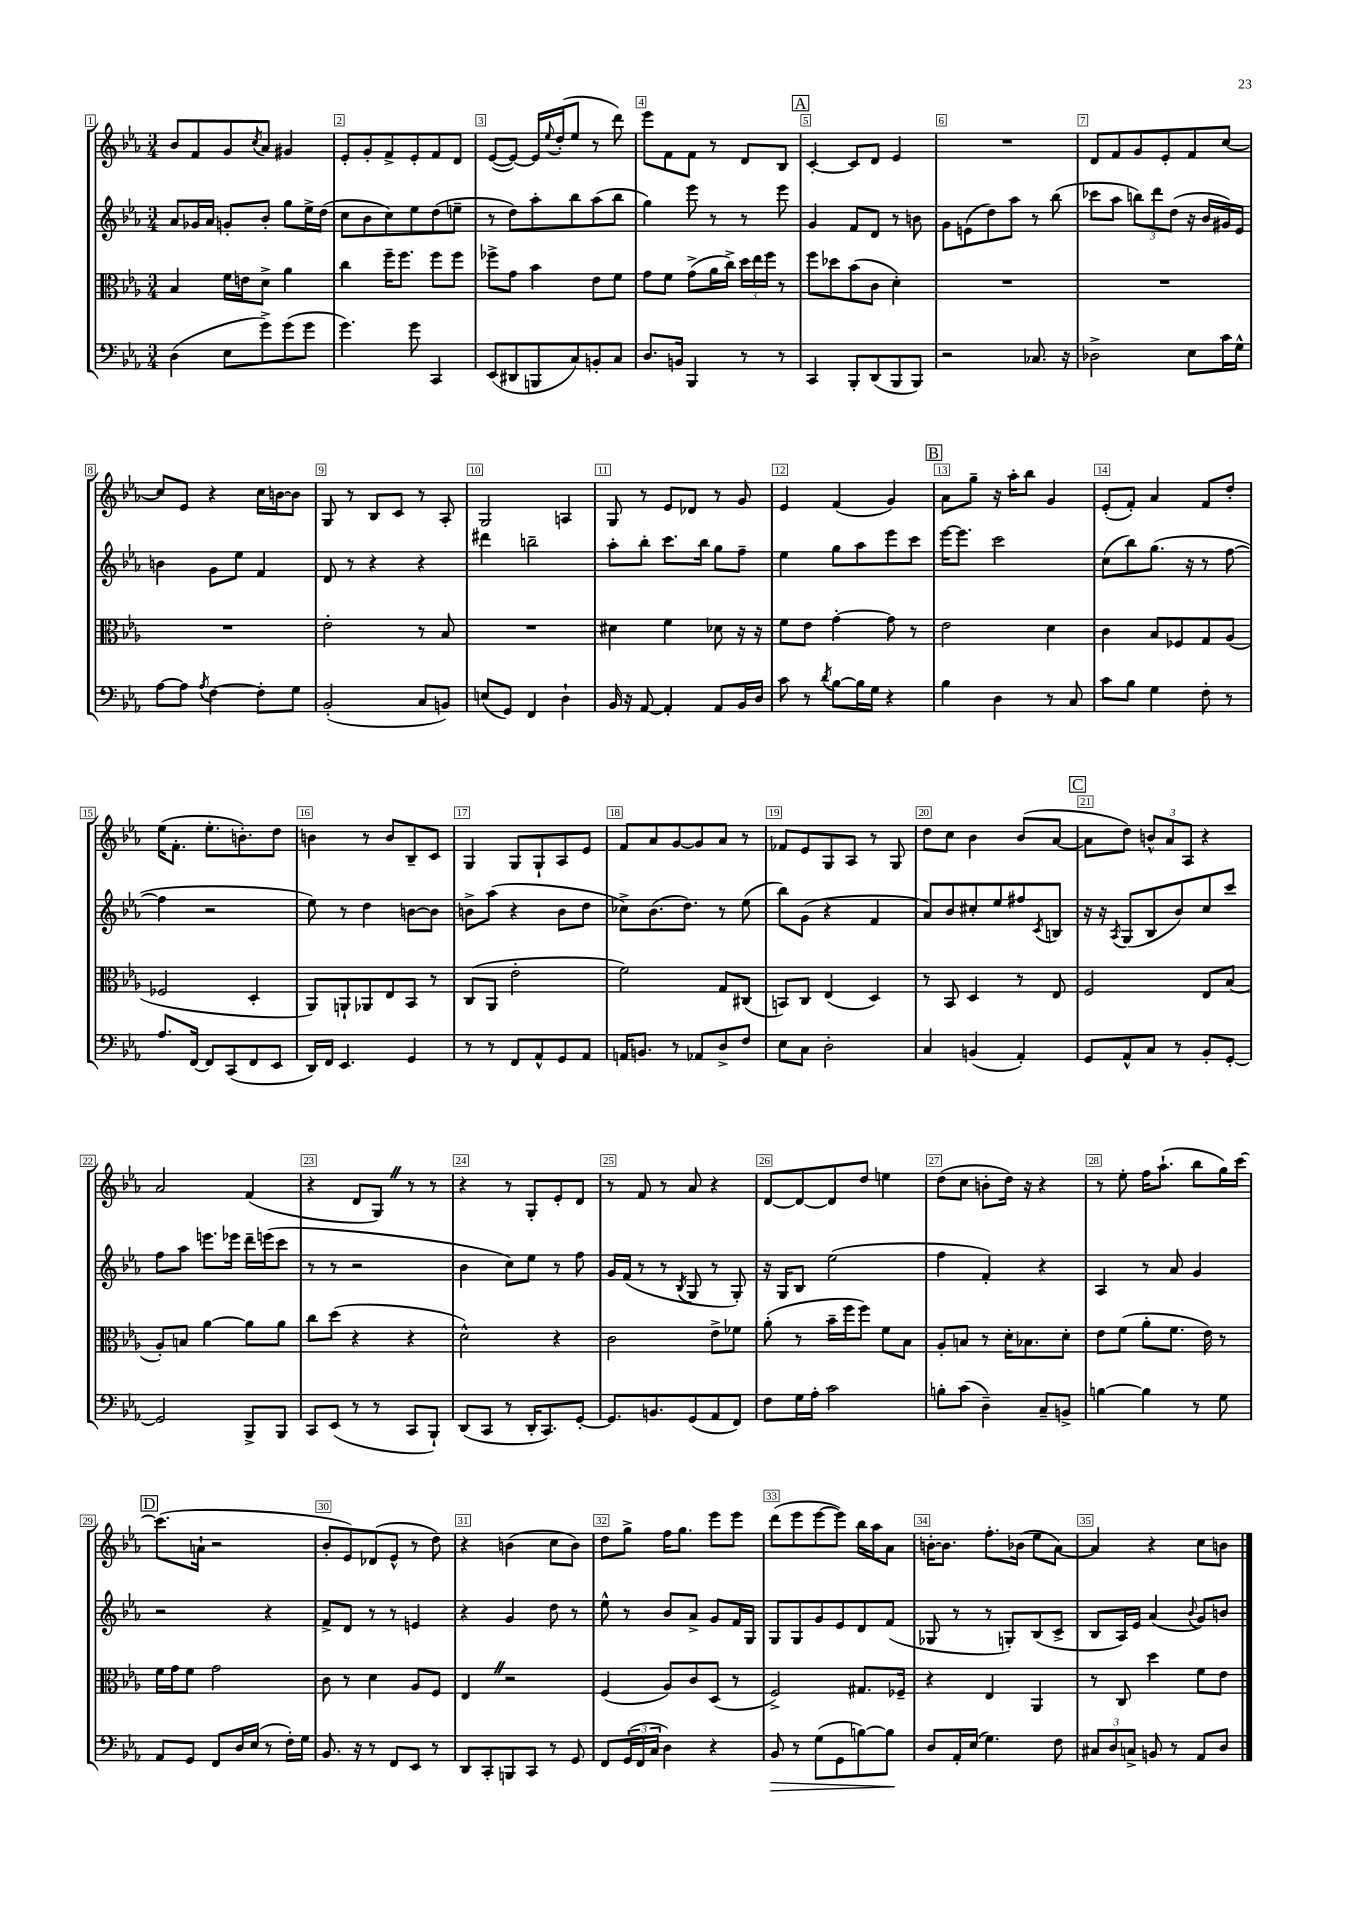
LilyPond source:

<<
\new StaffGroup <<
\new Staff = "s0" {
    \clef treble \key ees \major \numericTimeSignature \time 3/4
    bes'8 f'8 g'8 \acciaccatura { c''8 } aes'8 gis'4 |
    ees'8-. g'8-. f'8-> ees'8-. f'8 d'8 |
    ees'8~( ees'8~) ees'16 \appoggiatura { ees''8 } d''16-.( ees''8 r8 d'''8) |
    ees'''8 f'8 f'8 r8 d'8 bes8 |
    \mark \markup { \box "A" } c'4~-. c'8 d'8 ees'4 |
    R2. |
    d'8 f'8 g'8 ees'8-. f'8 c''8~ |
    c''8 ees'8 r4 c''16 b'16~ b'8 |
    g8 r8 bes8 c'8 r8 aes8-. |
    g2 a4 |
    g8 r8 ees'8 des'8 r8 g'8 |
    ees'4 f'4( g'4) |
    \mark \markup { \box "B" } aes'8 g''8-- r16 aes''16-. bes''8 g'4 |
    ees'8-.( f'8-.) aes'4 f'8 d''8-. |
    ees''16( f'8.-. ees''8.-. b'8.-.) d''8 |
    b'4 r8 b'8 bes8-- c'8 |
    g4 g8 g8-! aes8 ees'8 |
    f'8 aes'8 g'8~ g'8 aes'8 r8 |
    fes'8 ees'8 g8 aes8 r8 g8 |
    d''8 c''8 bes'4 bes'8( aes'8~ |
    \mark \markup { \box "C" } aes'8 d''8) \tuplet 3/2 { b'8-^ aes'8 aes8 } r4 |
    aes'2 f'4( |
    r4 d'8 g8) \once \override BreathingSign.text = \markup { \musicglyph "scripts.caesura.straight" } \breathe r8 r8 |
    r4 r8 g8-. ees'8-. d'8 |
    r8 f'8 r8 aes'8 r4 |
    d'8~ d'8~ d'8 d''8 e''4 |
    d''8( c''8 b'8-. d''16) r16 r4 |
    r8 ees''8-. f''16 aes''8.-!( bes''8 g''16) c'''16~ |
    \mark \markup { \box "D" } c'''8.( a'16-! r2 |
    bes'8-. ees'8) des'8( ees'8-^ r8 d''8) |
    r4 b'4( c''8 b'8) |
    d''8 g''8-> f''16 g''8. ees'''8 ees'''8 |
    d'''8( ees'''8 ees'''8~ ees'''8) bes''16 aes''16 aes'8 |
    b'16~-. b'8. f''8.-. bes'16( ees''8 aes'8~) |
    aes'4 r4 c''8 b'8 \bar "|." |
}
\new Staff = "s1" {
    \clef treble \key ees \major \numericTimeSignature \time 3/4
    aes'8 ges'16 aes'16 g'8-. bes'8-. g''8 ees''16-> d''16( |
    c''8 bes'8 c''8) ees''8 d''8( e''8-- |
    r8 d''8) aes''8-. bes''8 aes''8( bes''8 |
    g''4) ees'''8 r8 r8 ees'''8 |
    \mark \markup { \box "A" } g'4 f'8 d'8 r8 b'8 |
    g'8 e'8( d''8) aes''8 r8 bes''8( |
    ces'''8 aes''8 \tuplet 3/2 { b''8) d'''8 d''8( } r16 bes'16 gis'16) ees'16 |
    b'4 g'8 ees''8 f'4 |
    d'8 r8 r4 r4 |
    dis'''4 b''2-- |
    aes''8-. bes''8-. c'''8. bes''16 g''8 f''8-- |
    ees''4 g''8 aes''8 ees'''8 c'''8 |
    \mark \markup { \box "B" } ees'''16~ ees'''8. c'''2 |
    c''8( bes''8) g''8.( r16 r8 f''8~ |
    f''4 r2 |
    ees''8) r8 d''4 b'8~ b'8 |
    b'8-> aes''8( r4 b'8 d''8 |
    ces''8->) bes'8.( d''8.) r8 ees''8( |
    bes''8) g'8( r4 f'4 |
    aes'8) bes'8 cis''8-. ees''8 fis''8 \acciaccatura { c'8 } b8 |
    \mark \markup { \box "C" } r16 r16 \acciaccatura { aes8 } g8( bes8 bes'8) c''8 c'''8 |
    f''8 aes''8 e'''8. ees'''16 d'''16-- e'''16( c'''8 |
    r8 r8 r2 |
    bes'4 c''8) ees''8 r8 f''8 |
    g'16 f'16( r8 r8 \acciaccatura { bes8 } g8 r8 g8-.) |
    r16 g16 bes8 ees''2( |
    f''4 f'4-.) r4 |
    aes4 r8 aes'8 g'4 |
    \mark \markup { \box "D" } r2 r4 |
    f'8-> d'8 r8 r8 e'4 |
    r4 g'4 d''8 r8 |
    ees''8-^ r8 bes'8 aes'8-> g'8 f'16 g16 |
    g8 g8 g'8 ees'8 d'8 f'8( |
    ges8 r8 r8 g8-.) bes8( c'8-> |
    bes8 aes16) ees'16 aes'4( \appoggiatura { bes'8 } g'8) b'8 \bar "|." |
}
\new Staff = "s2" {
    \clef alto \key ees \major \numericTimeSignature \time 3/4
    bes4 f'16 e'16 d'8-> aes'4 |
    c''4 f''16-- f''8. f''8 f''8 |
    fes''8-> g'8 bes'4 ees'8 f'8 |
    g'8 f'8 g'8->( aes'16 c''16->) \tuplet 3/2 { d''16 ees''16 f''16 } r8 |
    \mark \markup { \box "A" } f''8 des''8 bes'8( c'8 d'4-.) |
    R2. |
    R2. |
    R2. |
    ees'2-. r8 bes8 |
    R2. |
    dis'4 f'4 des'8 r16 r16 |
    f'8 ees'8 g'4~-. g'8 r8 |
    \mark \markup { \box "B" } ees'2 d'4 |
    c'4 bes8 fes8 g8 aes8( |
    fes2 d4-. |
    aes,8) a,8-! aes,8 ees8 bes,8 r8 |
    c8( aes,8 ees'2-. |
    f'2) g8 cis8( |
    b,8) c8 ees4( d4) |
    r8 bes,8 d4 r8 ees8 |
    \mark \markup { \box "C" } f2 ees8 bes8( |
    aes8-.) b8 aes'4~ aes'8 aes'8 |
    c''8 d''8( r4 r4 |
    d'2-^) r4 |
    c'2 ees'8-> fes'8 |
    aes'8-.( r8 bes'16-- f''16 f''8) f'8 bes8 |
    aes8-. b8 r8 d'16-. bes8. d'8-. |
    ees'8 f'8( aes'8-. f'8. ees'16) r8 |
    \mark \markup { \box "D" } f'16 g'16 f'8 g'2 |
    c'8 r8 d'4 aes8 f8 |
    ees4 \once \override BreathingSign.text = \markup { \musicglyph "scripts.caesura.straight" } \breathe r2 |
    f4( aes8) c'8 d8( r8 |
    f2->) gis8. fes16-- |
    r4 ees4 aes,4 |
    r8 c8 d''4 f'8 ees'8 \bar "|." |
}
\new Staff = "s3" {
    \clef bass \key ees \major \numericTimeSignature \time 3/4
    d4( ees8 g'8->) g'8( g'8 |
    g'4.) g'8 c,4 |
    ees,8( dis,8 b,,8 c8) b,8-. c8 |
    d8. b,16 bes,,4 r8 r8 |
    \mark \markup { \box "A" } c,4 bes,,8-. d,8( bes,,8 bes,,8) |
    r2 ces8. r16 |
    des2-> ees8 c'16 g16-^ |
    aes8~ aes8 \acciaccatura { aes8 } f4~ f8-. g8 |
    bes,2-.( c8 b,8) |
    e8( g,8) f,4 d4-! |
    bes,16 r16 aes,8~ aes,4-. aes,8 bes,16 d16 |
    c'8 r8 \acciaccatura { d'8 } bes8~ bes16 g16 r4 |
    \mark \markup { \box "B" } bes4 d4 r8 c8 |
    c'8 bes8 g4 f8-. r8 |
    aes8. f,16~ f,8 c,8( f,8 ees,8 |
    d,16) f,16 ees,4. g,4 |
    r8 r8 f,8 aes,8-^ g,8 aes,8 |
    a,16 b,8. r8 aes,8 d8-> f8 |
    ees8 c8 d2-. |
    c4 b,4( aes,4-.) |
    \mark \markup { \box "C" } g,8 aes,8-^ c8 r8 bes,8-. g,8~-. |
    g,2 bes,,8-> bes,,8 |
    c,8 ees,8( r8 r8 c,8 bes,,8-!) |
    d,8( c,8 r8 d,16-. c,8.) g,8~-. |
    g,8. b,8. g,8( aes,8 f,8) |
    f8 g16 aes16-. c'2 |
    b8-. c'8( d4--) c8-- b,8-> |
    b4~ b4 r8 g8 |
    \mark \markup { \box "D" } aes,8 g,8 f,8 d16 ees16( r8 f16-.) g16 |
    bes,8. r16 r8 f,8 ees,8 r8 |
    d,8 c,8-. b,,8 c,8 r8 g,8 |
    f,8 \tuplet 3/2 { g,16( f,16 c16 } d4) r4 |
    bes,8\> r8 g8( g,8 b8~) b8\! |
    d8 aes,16-. ees16( g4.) f8 |
    \tuplet 3/2 { cis8 d8 c8-> } b,8 r8 aes,8 d8 \bar "|." |
}
>>
>>
\layout { \context { \Score \override BarNumber.break-visibility = ##(#f #t #t) barNumberVisibility = #all-bar-numbers-visible \override BarNumber.stencil = #(make-stencil-boxer 0.1 0.3 ly:text-interface::print) } }
